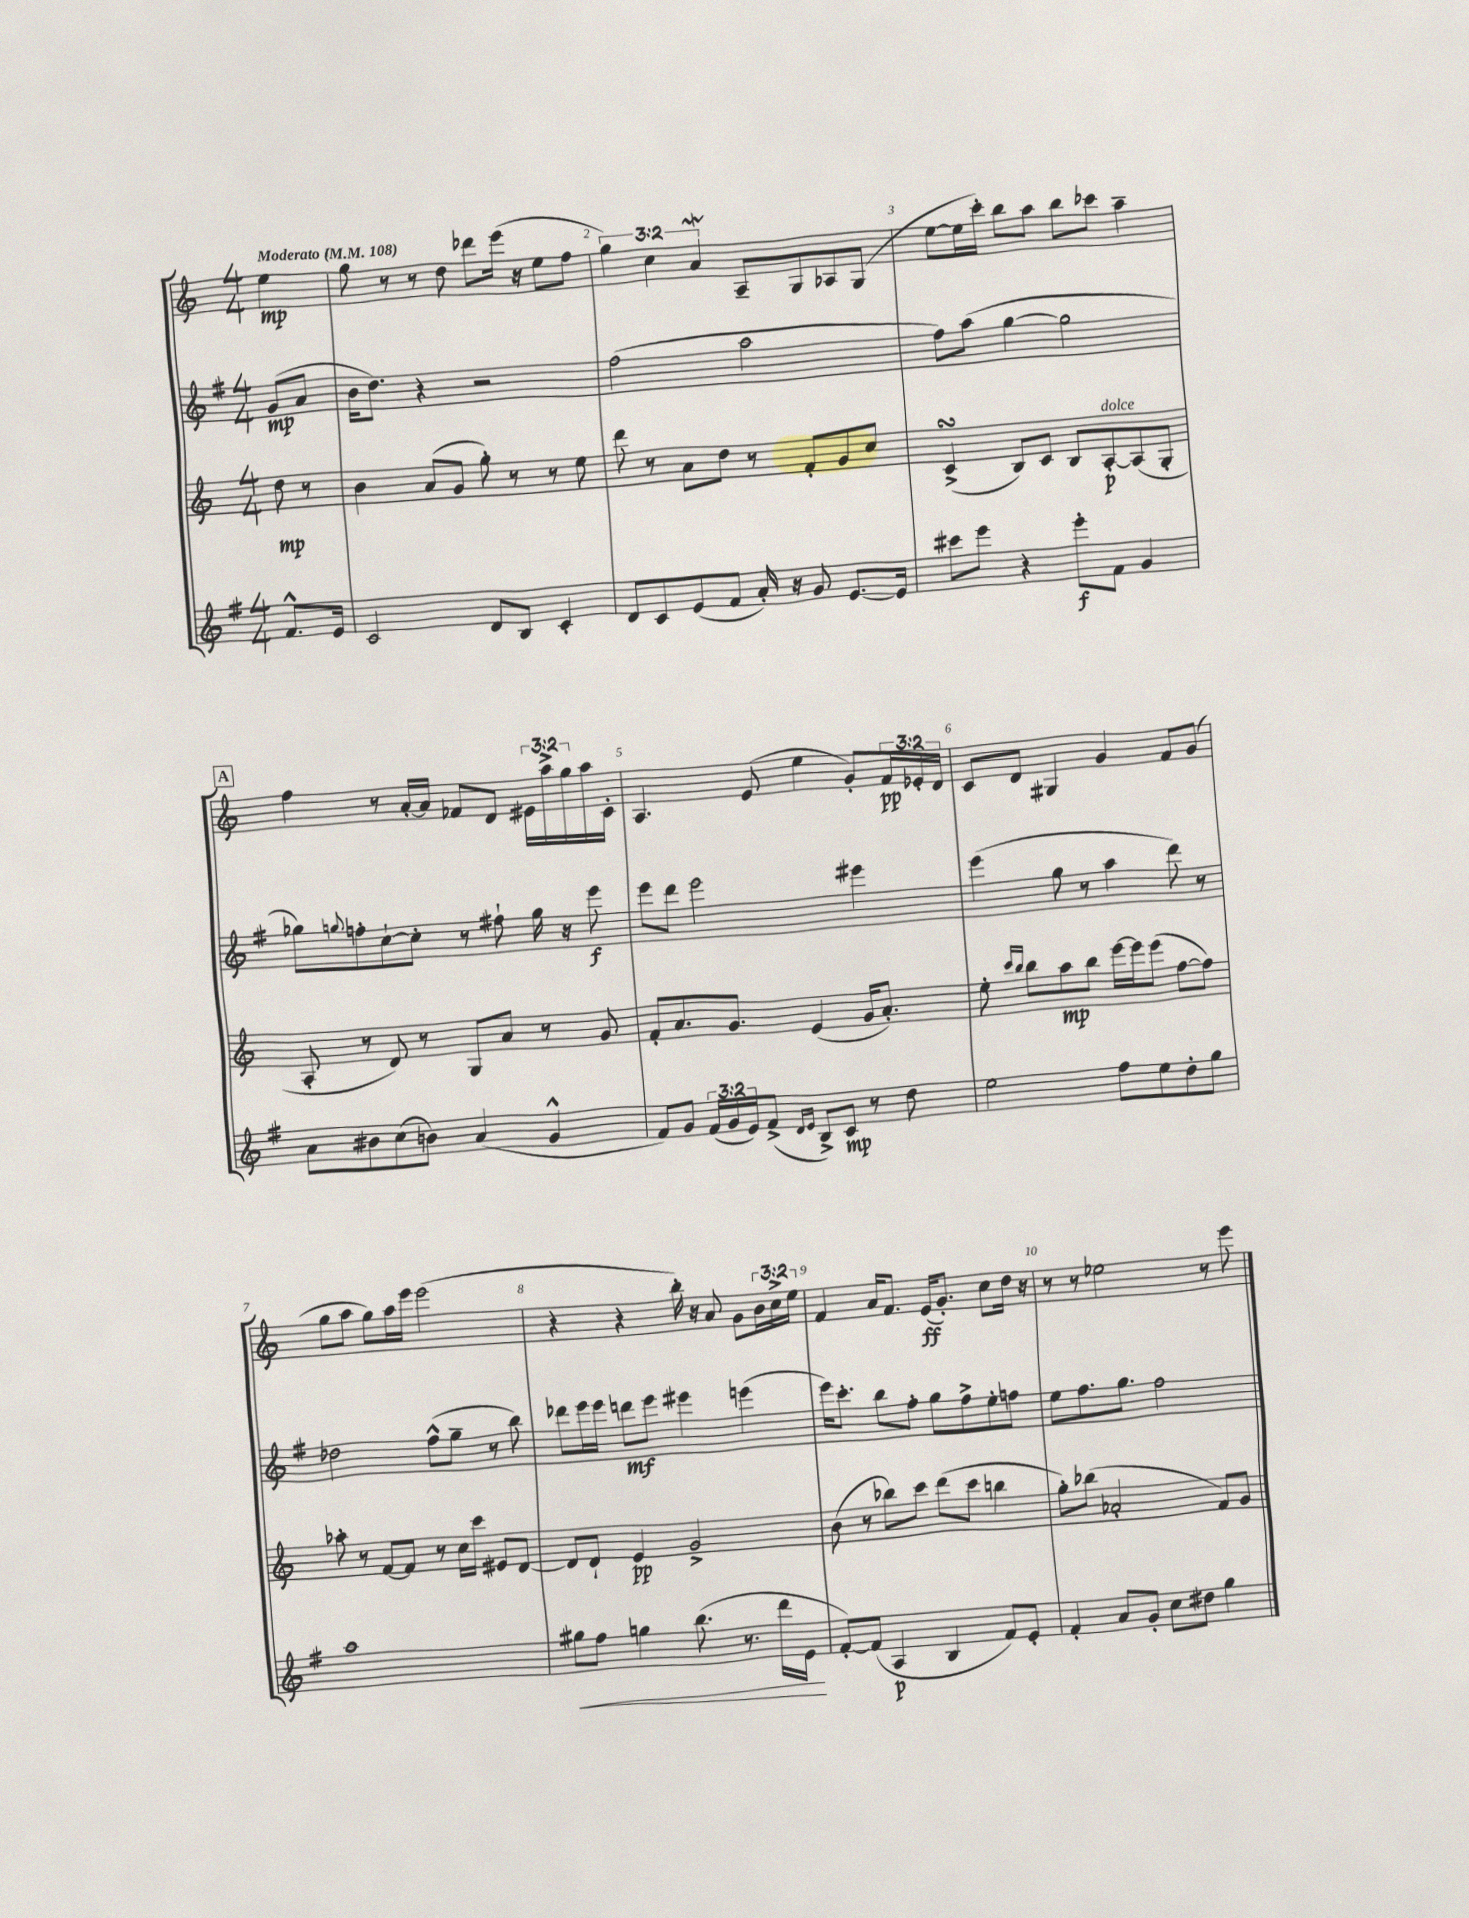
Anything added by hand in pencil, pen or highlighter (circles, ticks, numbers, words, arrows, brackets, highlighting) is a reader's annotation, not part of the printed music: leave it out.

**kern	**dynam	**kern	**dynam	**kern	**dynam	**kern	**dynam
*part4	*part4	*part3	*part3	*part2	*part2	*part1	*part1
*staff4	*staff4	*staff3	*staff3	*staff2	*staff2	*staff1	*staff1
*clefG2	*	*clefG2	*	*clefG2	*	*clefG2	*
*k[f#]	*	*k[]	*	*k[f#]	*	*k[]	*
*M4/4	*	*M4/4	*	*M4/4	*	*M4/4	*
*MM108	*	*MM108	*	*MM108	*	*MM108	*
=	=	=	=	=	=	=	=
!	!	!	!	!	!	!LO:TX:a:B:t=Moderato	!
8.f#^^/L	.	8dd\	mp	(8g/L	mp	4ee\	mp
.	.	8r	.	8a/J	.	.	.
16e/Jk	.	.	.	.	.	.	.
=1	=1	=1	=1	=1	=1	=1	=1
2c/	.	4b\	.	16b\KL	.	8gg\	.
.	.	.	.	8.dd\J)	.	.	.
.	.	.	.	.	.	8r	.
.	.	(8a/L	.	4r	.	8r	.
.	.	8g/J	.	.	.	8dd\	.
8d/L	.	8gg'\)	.	2r	.	8ddd-X\L	.
8B/J	.	8r	.	.	.	(16eee\Jk	.
.	.	.	.	.	.	16r	.
4c'/	.	8r	.	.	.	8ee\L	.
.	.	8ee\	.	.	.	8ff\J	.
=2	=2	=2	=2	=2	=2	=2	=2
8d/L	.	8ddd\	.	(2ff#\	.	6gg\)	.
8c/	.	8r	.	.	.	.	.
.	.	.	.	.	.	6cc\	.
(8e/	.	8a\L	.	.	.	.	.
.	.	.	.	.	.	6aW/	.
8f#/J	.	8dd\J	.	.	.	.	.
16a'/)	.	8r	.	2aa\	.	8A~/L	.
16r	.	.	.	.	.	.	.
8g/	.	8f'/L	.	.	.	8G/	.
[8.e/L	.	8g/	.	.	.	8A-X/	.
.	.	8cc/J	.	.	.	(8G/J	.
16e/Jk]	.	.	.	.	.	.	.
=3	=3	=3	=3	=3	=3	=3	=3
8ccc#X\L	.	(4csSSs^/	.	8ff#\L)	.	[8ee\L	.
8eee\J	.	.	.	(8aa\J	.	16ee\L]	.
.	.	.	.	.	.	16ccc'\JJ)	.
4r	.	8B/L)	.	[4gg\	.	8bb\L	.
.	.	8c/J	.	.	.	8aa\J	.
8eee'\L	f	8B/L	.	2gg\]	.	8bb\L	.
!	!	!LO:TX:a:i:t=dolce	!	!	!	!	!
8f#\J	.	[8A'/	p	.	.	8ccc-X\J	.
4g/	.	(8A/]	.	.	.	4aa~\	.
.	.	8G'/J	.	.	.	.	.
!!LO:LB:g=z
!!LO:REH:place=s1:t=A
=4	=4	=4	=4	=4	=4	=4	=4
8a\L	.	8A'/	.	8gg-X\L)	.	4ff\	.
.	.	.	.	8qqggn/	.	.	.
8b#X\	.	8r	.	8ffn'\	.	.	.
(8cc\	.	8d/)	.	[8cc`\	.	8r	.
8bn\J)	.	8r	.	8cc'\J]	.	[16a'/LL	.
.	.	.	.	.	.	16a/JJ]	.
(4a/	.	8G/L	.	8r	.	8f-X/L	.
.	.	8a/J	.	8ff#X`\	.	8d/J	.
4g^^/	.	8r	.	16gg\	.	24e#X\LL	.
.	.	.	.	.	.	24aa^\	.
.	.	.	.	16r	.	.	.
.	.	.	.	.	.	24gg\	.
.	.	8g/	.	8eee\	f	16aa\	.
.	.	.	.	.	.	16c'\JJ	.
=5	=5	=5	=5	=5	=5	=5	=5
8f#/L)	.	8f'/L	.	8eee\L	.	4.A/	.
8g/J	.	8.a/	.	8ddd\J	.	.	.
(24f#/LL	.	.	.	2eee\	.	.	.
24g/	.	.	.	.	.	.	.
.	.	8.g/J	.	.	.	.	.
24e/J)	.	.	.	.	.	.	.
(8f#^/J	.	.	.	.	.	(8e/	.
16qqd/LL	.	.	.	.	.	.	.
16qqe/JJ	.	.	.	.	.	.	.
8B^/L)	.	(4e/	.	.	.	4ee\	.
8c/J	mp	.	.	.	.	.	.
8r	.	16g/KL	.	4eee#X\	.	8g'/L)	.
.	.	8.a'/J)	.	.	.	.	.
8dd\	.	.	.	.	.	24f/L	pp
.	.	.	.	.	.	24e-X'/	.
.	.	.	.	.	.	24d/JJ	.
=6	=6	=6	=6	=6	=6	=6	=6
2ee\	.	8ee'\	.	(4eee\	.	8c/L	.
.	.	16qqccc/LL	.	.	.	.	.
.	.	16qqbb/JJ	.	.	.	.	.
.	.	8bb\L	.	.	.	8d/J	.
.	.	8aa\	mp	8gg\	.	4G#X/	.
.	.	8bb\J	.	8r	.	.	.
8ff#\L	.	[16eee\LL	.	4aa\	.	4g/	.
.	.	16eee\J]	.	.	.	.	.
8ee\	.	(8eee\J	.	.	.	.	.
8dd'\	.	[8ff\L	.	8ddd\)	.	8f/L	.
8gg\J	.	8ff\J])	.	8r	.	(8g/J	.
!!LO:LB:g=z
=7	=7	=7	=7	=7	=7	=7	=7
1aa	.	8aa-X'\	.	2dd-X\	.	8gg\L	.
.	.	8r	.	.	.	8aa\J	.
.	.	[8f/L	.	.	.	8gg\L)	.
.	.	8f/J]	.	.	.	16aa\L	.
.	.	.	.	.	.	16eee\JJ	.
.	.	8r	.	(8ff#^^\L	.	(2eee\	.
.	.	16cc\LL	.	8gg~\J	.	.	.
.	.	16ccc\JJ	.	.	.	.	.
.	.	8e#X/L	.	8r	.	.	.
.	.	[8d/J	.	8bb\)	.	.	.
=8	=8	=8	=8	=8	=8	=8	=8
!	!LO:HP:b	!	!	!	!	!	!
8gg#X\L	<	8d/L]	.	8ddd-X\L	.	4r	.
8ff#\J	.	8d`/J	.	16eee\L	.	.	.
.	.	.	.	16eee\JJ	.	.	.
4ggn\	.	4e/	pp	8dddn\L	mf	4r	.
.	.	.	.	8eee\J	.	.	.
(8.bb\	.	2g^/	.	4eee#X\	.	16bb'\)	.
.	.	.	.	.	.	16r	.
.	.	.	.	.	.	8a/	.
8.r	.	.	.	.	.	.	.
.	.	.	.	(4eeen\	.	8g\L	.
16ddd\LL	.	.	.	.	.	24b\L	.
.	.	.	.	.	.	24cc^\	.
16e\JJ	.	.	.	.	.	.	.
.	.	.	.	.	.	24ee\JJ	.
.	[	.	.	.	.	.	.
=9	=9	=9	=9	=9	=9	=9	=9
[8f#'/L)	.	(8b\	.	16eee\KL)	.	4f/	.
.	.	.	.	8.ccc'\J	.	.	.
(8f#/J]	.	8r	.	.	.	.	.
4A/	p	8bb-X\L)	.	8bb\L	.	16a/KL	.
.	.	.	.	.	.	8.f/J	.
.	.	8ccc\J	.	8ff#'\J	.	.	.
4B/	.	(8ddd\L	.	8gg\L	.	(16e/KL	ff
.	.	.	.	.	.	8.g'/J)	.
.	.	8ccc\J	.	8ff#^\	.	.	.
8f#/L)	.	4bbn\	.	8ee'\	.	8cc\L	.
8e'/J	.	.	.	8ffn\J	.	16dd\Jk	.
.	.	.	.	.	.	16r	.
=10	=10	=10	=10	=10	=10	=10	=10
4f#'/	.	8gg'\L)	.	8ee\L	.	8r	.
.	.	(8bb-X\J	.	8.ff#\	.	8r	.
8a/L	.	2a-X'/	.	.	.	2ee-X\	.
.	.	.	.	8.gg\J	.	.	.
8g'/J	.	.	.	.	.	.	.
8cc\L	.	.	.	2ff#\	.	.	.
8dd#X\J	.	.	.	.	.	.	.
4gg\	.	8f/L)	.	.	.	8r	.
.	.	8g/J	.	.	.	8eee\	.
==	==	==	==	==	==	==	==
*-	*-	*-	*-	*-	*-	*-	*-
